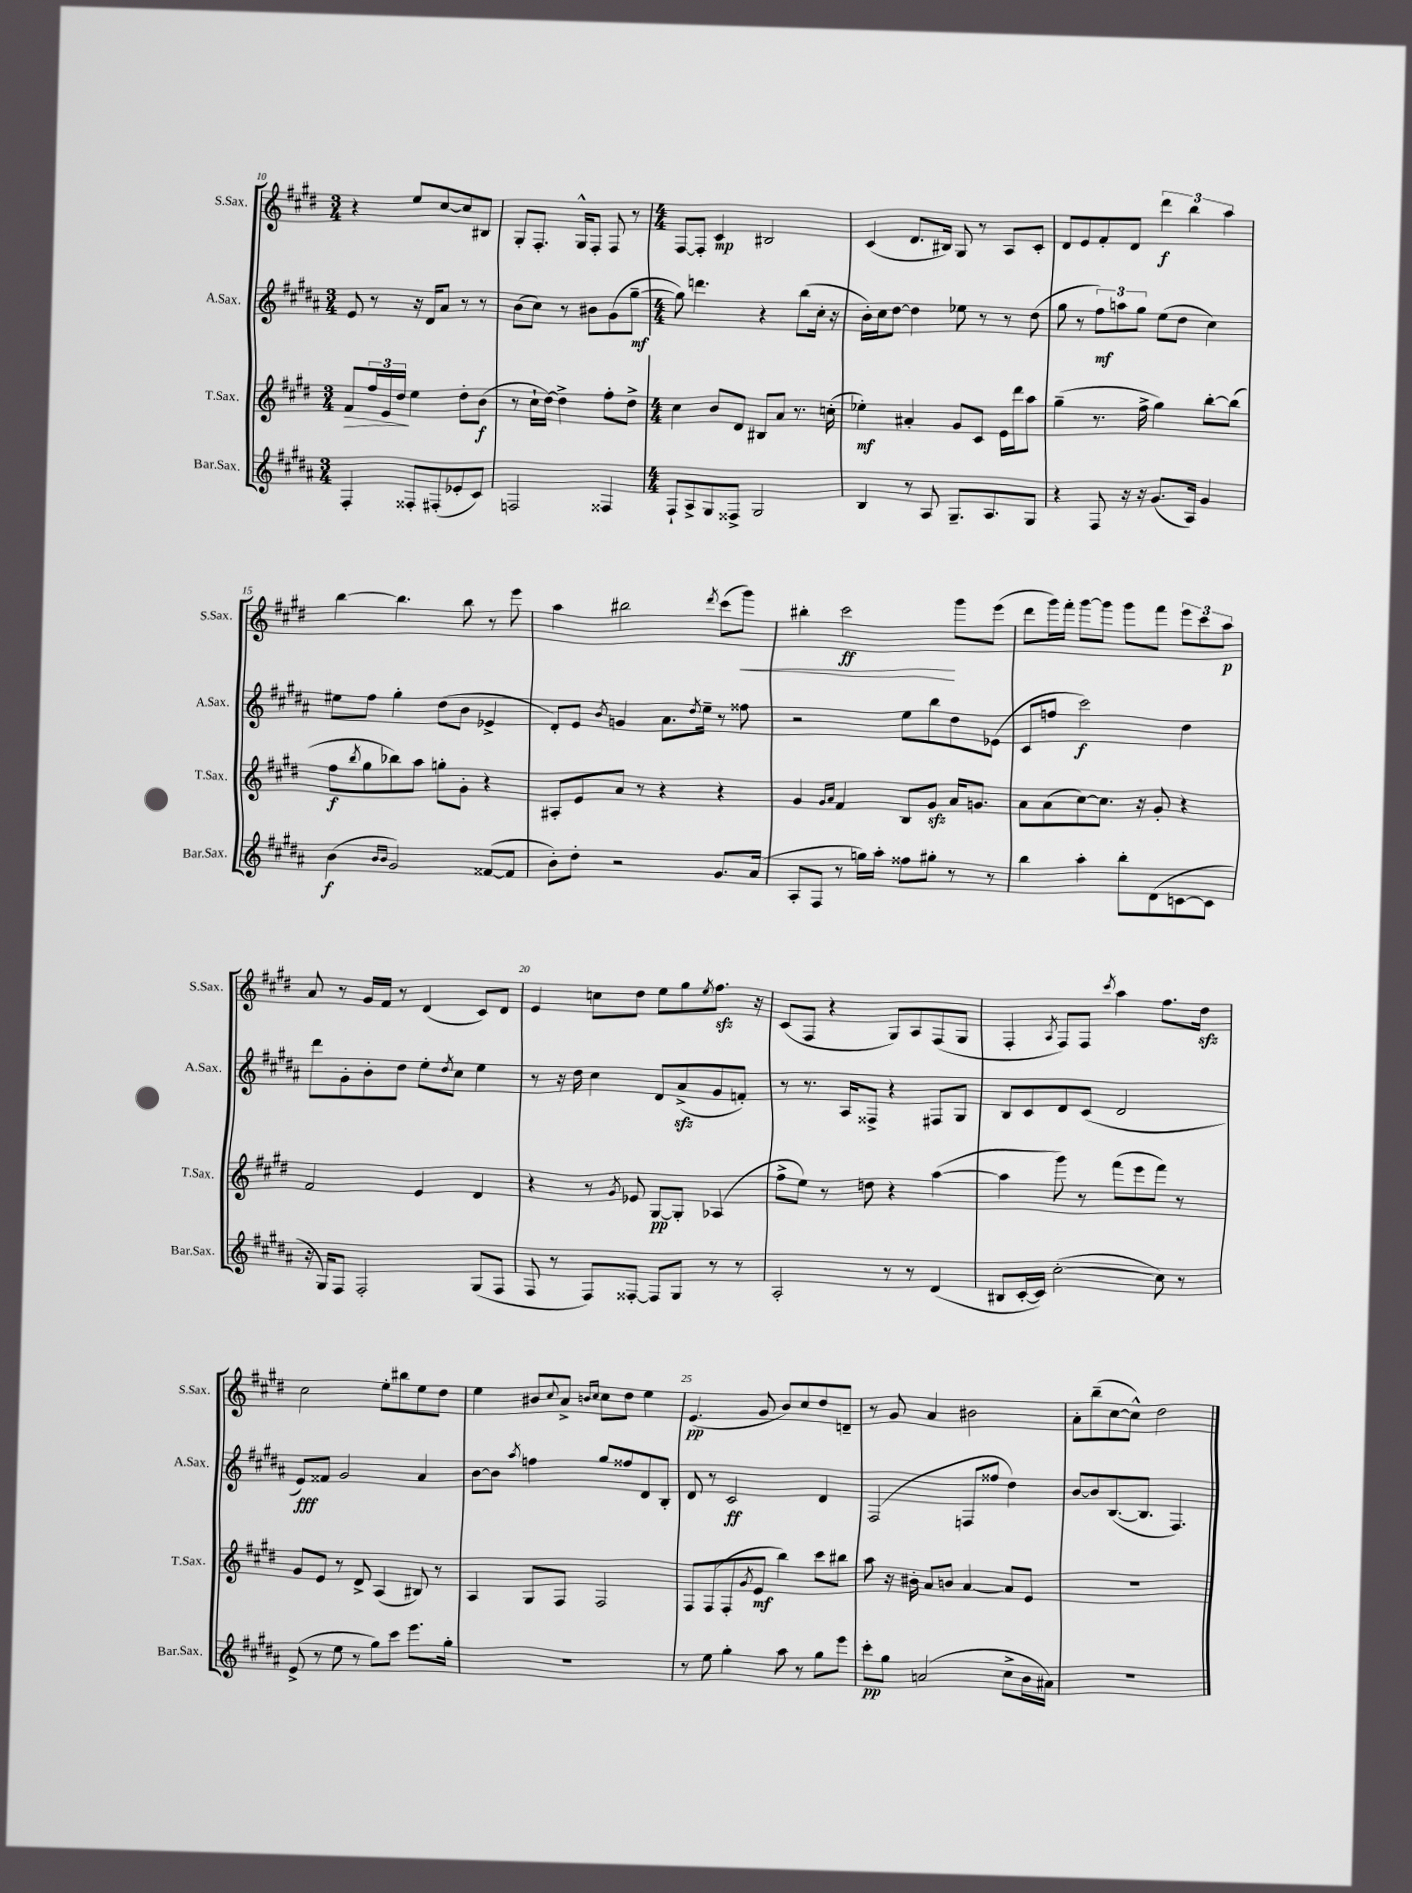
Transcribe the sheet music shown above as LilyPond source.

<<
\new StaffGroup <<
\new Staff = "s0" \with { instrumentName = "S.Sax." shortInstrumentName = "S.Sax." } {
    \clef treble \key e \major \numericTimeSignature \time 3/4
    r4 e''8 cis''8~ cis''8 bis8 |
    gis8-. fis8.-. gis16-^ fis8-. fis8 r8 |
    \numericTimeSignature \time 4/4 fis8~ fis8-. cis'4\mp bis2 |
    cis'4( dis'8. bis16) gis8 r8 a8 cis'8-. |
    dis'8 e'8 fis'8-. dis'8 \tuplet 3/2 { dis'''4\f b''4 a''4 } |
    b''4~ b''4. b''8 r8 e'''8 |
    a''4 bis''2 \acciaccatura { dis'''8 } cis'''8( gis'''8\<) |
    bis''4-. cis'''2\ff\! gis'''8 e'''8( |
    dis'''8 gis'''16) fis'''16-. gis'''8~ gis'''8 gis'''8 fis'''8 \tuplet 3/2 { e'''8 cis'''8 a''8\p } |
    a'8 r8 gis'16 fis'16 r8 dis'4( cis'8) dis'8 |
    e'4 c''8 dis''8 e''8 gis''8 \acciaccatura { e''8 } fis''8.\sfz r16 |
    cis'8( fis8 r4 gis8) a8 fis8( gis8 |
    fis4-. \acciaccatura { a8 } fis8) fis8 \acciaccatura { cis'''8 } a''4 fis''8. dis''16\sfz |
    cis''2 e''8-. bis''8 e''8 dis''8 |
    e''4 bis'8 \appoggiatura { cis''8 } a'8-> \grace { b'16 cis''16 } cis''8 dis''8 e''4 |
    e'4.\pp( gis'8 b'8) cis''8 dis''8 d'8-- |
    r8 gis'8 a'4 bis'2 |
    a'8-. b''8--( cis''8~ cis''8-^) dis''2 \bar "|." |
}
\new Staff = "s1" \with { instrumentName = "A.Sax." shortInstrumentName = "A.Sax." } {
    \clef treble \key b \major \numericTimeSignature \time 3/4
    e'8 r8 r16 dis'16 ais'8 r8 r8 |
    b'8( cis''8) r8 bis'8 gis'8( gis''8~--\mf |
    \numericTimeSignature \time 4/4 gis''8) d'''4. r4 b''8( cis''16-. r16 |
    b'16-.) cis''16 dis''8~ dis''4 ees''8 r8 r8 dis''8( |
    gis''8 r8 \tuplet 3/2 { fis''8\mf) a''8 gis''8 } e''8( dis''8 cis''4) |
    eis''8 fis''8 gis''4-. dis''8( b'8 ees'4-> |
    dis'8-.) e'8 \acciaccatura { b'8 } g'4 ais'8. \acciaccatura { dis''8 } e''16-- r8 fisis''8 |
    r2 e''8 b''8 dis''8 ees'8( |
    cis'8 f''8 cis'''2\f) dis''4 |
    dis'''8 gis'8-. b'8-. dis''8 e''8-. \acciaccatura { dis''8 } cis''8 e''4 |
    r8 r16 dis''16 cis''4 dis'8 ais'8->\sfz( gis'8 f'8-.) |
    r8 r8. ais16 fisis8-> r4 fis8 gis8 |
    b8 cis'8 dis'8 cis'8( dis'2 |
    e'8\fff) fisis'8 gis'2 ais'4 |
    b'8~ b'8 \acciaccatura { ais''8 } f''4 gis''8 fisis''8 dis'8 b8-. |
    dis'8 r8 cis'2\ff dis'4 |
    fis2( f8 fisis''8 dis''4) |
    b'8~ b'8 b8.~( b8. fis4.) \bar "|." |
}
\new Staff = "s2" \with { instrumentName = "T.Sax." shortInstrumentName = "T.Sax." } {
    \clef treble \key e \major \numericTimeSignature \time 3/4
    fis'8\> \tuplet 3/2 { fis''16 e'16 dis''16\! } e''4 dis''8-. b'8\f( |
    r8 cis''16-! dis''16~) dis''4-> fis''8-. dis''8-> |
    \numericTimeSignature \time 4/4 cis''4 b'8 dis'8 bis8 a'8 r8. c''16-.( |
    ees''4-.\mf) ais'4-. gis'8 cis'8 e'16 dis'''16 a''8 |
    gis''4--( r8. fis''16-> gis''4) b''8~-. b''8( |
    fis''8\f \acciaccatura { b''8 } gis''8 bes''8) a''8 g''8-. gis'8-. r4 |
    ais8-. e'8 a'8 r8 r4 r4 |
    gis'4 \grace { gis'16 a'16 } fis'4 b8 gis'8\sfz a'16 g'8. |
    a'8 a'8( cis''8~) cis''8. r16 gis'8-. r4 |
    fis'2 e'4 dis'4 |
    r4 r8 \acciaccatura { gis'8 } ees'8 gis8~\pp gis8-. aes4( |
    fis''8-> e''8) r8 d''8 r4 a''4~( |
    a''4 gis'''8) r8 fis'''8( e'''8 fis'''8) r8 |
    gis'8 e'8 r8 dis'8-> a4( bis8) r8 |
    a4 gis8 fis8 fis2 |
    fis8 fis8( fis8-. \acciaccatura { gis'8 } e'8\mf b''4) cis'''8 bis''8 |
    a''8 r16 bis'16-. a'8 b'8 a'4~ a'8 e'8 |
    R1 \bar "|." |
}
\new Staff = "s3" \with { instrumentName = "Bar.Sax." shortInstrumentName = "Bar.Sax." } {
    \clef treble \key b \major \numericTimeSignature \time 3/4
    fis4-. fisis8-. fis8-.( ees'8-. cis'8) |
    f2 fisis4 |
    \numericTimeSignature \time 4/4 fis8-! ais8-> gis8 fisis8-> gis2 |
    b4 r8 ais8 gis8.-- ais8. gis8 |
    r4 fis8 r16 r16 gis'8.( ais16) gis'4 |
    b'4\f( \grace { b'16 b'16 } gis'2) fisis'8~( fisis'8 |
    b'8-.) dis''8-. r2 gis'8. ais'16( |
    ais8-. fis8 r8 g''16) ais''16-. fisis''8 gis''8-. r8 r8 |
    b''4 ais''4-. b''8-. dis'8( c'8~ c'8 |
    r16 gis16) fis8 fis2-. gis8( fis8 |
    fis8 r8 fis8) fisis8~-. fisis8 gis8 r8 r8 |
    ais2-. r8 r8 dis'4( |
    bis8 cis'16~-. cis'16) cis''2~-.( cis''8) r8 |
    e'8->( r8 e''8 r8 gis''8) cis'''8 e'''8. gis''16-. |
    R1 |
    r8 e''8 gis''4-. ais''8 r8 gis''8 e'''8 |
    cis'''8-.\pp gis''8 a'2( cis''8-> b'16 ais'16) |
    R1 \bar "|." |
}
>>
>>
\layout { \context { \Score currentBarNumber = #10 \override BarNumber.break-visibility = ##(#f #t #t) barNumberVisibility = #(every-nth-bar-number-visible 5) } }
